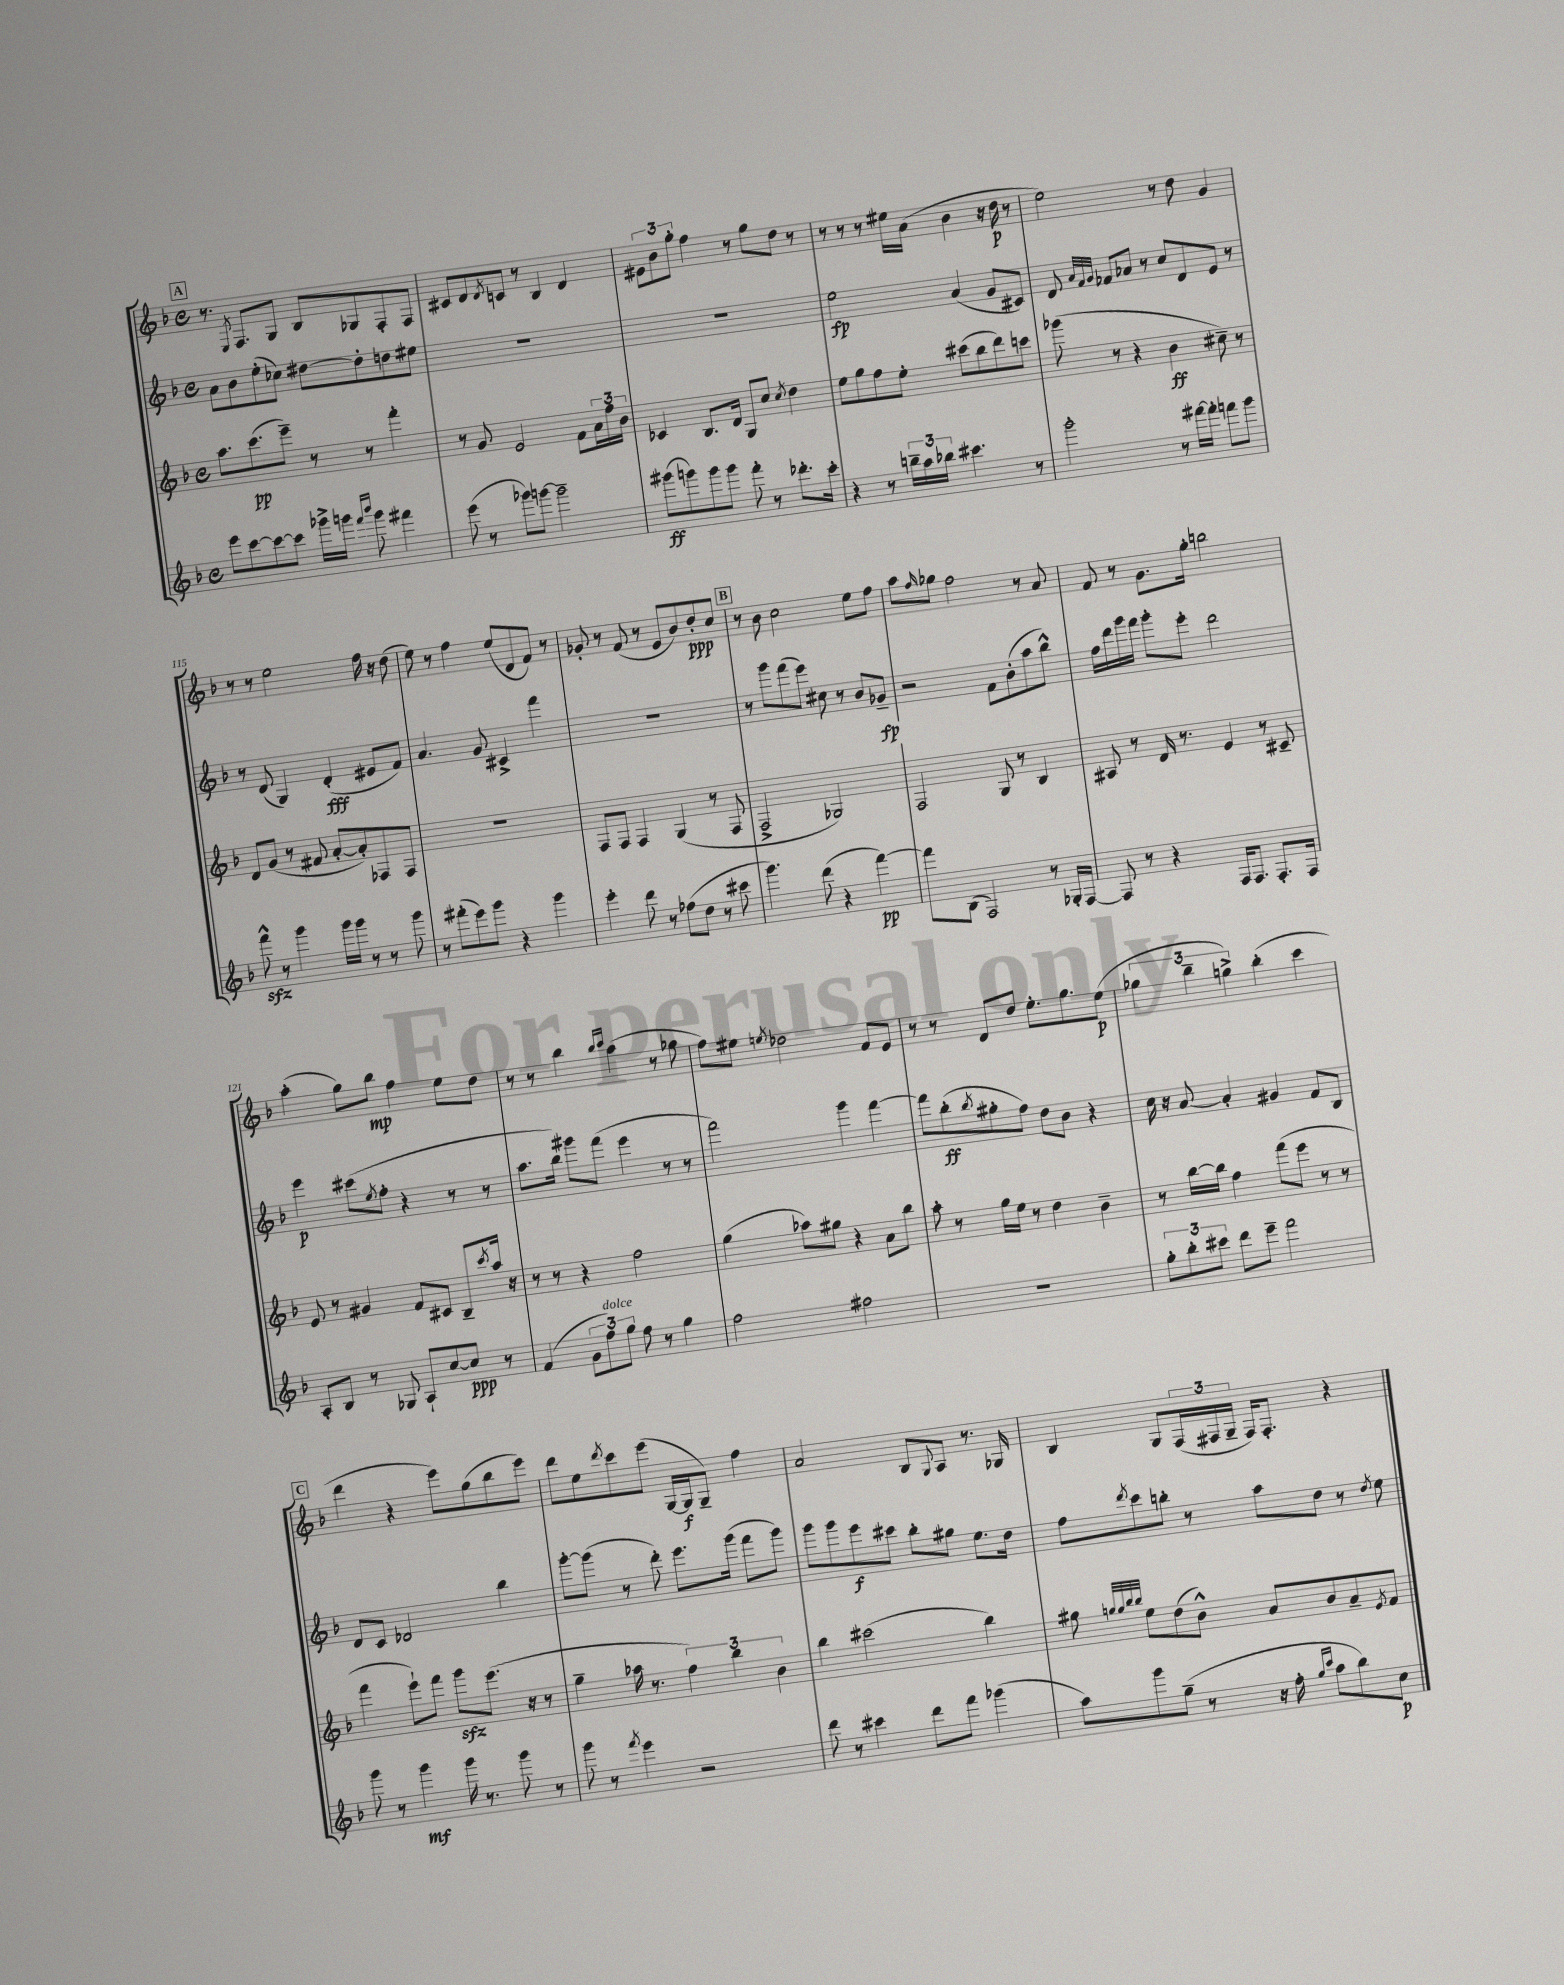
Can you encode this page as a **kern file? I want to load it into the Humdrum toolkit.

**kern	**kern	**kern	**kern
*staff4	*staff3	*staff2	*staff1
*clefG2	*clefG2	*clefG2	*clefG2
*k[b-]	*k[b-]	*k[b-]	*k[b-]
*M4/4	*M4/4	*M4/4	*M4/4
*met(c)	*met(c)	*met(c)	*met(c)
8eee\L	8.aa\L	8a\L	8.r
[8ccc\	.	8b-\	.
.	.	.	8qE/
.	(8.ccc\	.	8.F/L
8ccc\_	.	(8ee'\	.
8ccc\]J	8eee~\J)	8cc-\J)	8G/J
16ggg-^\LL	8r	[8dd#\L	8B-/L
16ggg\JJ	.	.	.
16qqfff/LL	.	.	.
16qqbbb-/JJ	.	.	.
8ggg\	8r	8dd#'\]	8G-/
4fff#\	4fff'\	8dd\	8F'/
.	.	8ee#\J	8F/J
=	=	=	=
(8eee\	8r	1r	8c#/L
8r	8g/	.	8d/
.	.	.	8qd/
8ggg-\L)	2e/	.	8c/J
[8ggg\J	.	.	8r
2ggg~\]	.	.	4B-/
.	8f\L	.	4d/
.	24a\L	.	.
.	24ff\	.	.
.	24b-\JJ	.	.
=	=	=	=
(8ggg#\L	4c-/	1r	12e#\L
.	.	.	12b-\
8ggg\)	.	.	.
.	.	.	12gg'\J
8ggg\	8.B-/L	.	4ff\
8ggg\J	.	.	.
.	16d/Jk	.	.
8fff'\	8G/L	.	8r
8r	8cc/J	.	8gg\L
.	8qcc/	.	.
8.ddd-'\L	4dd\	.	8dd\J
.	.	.	8r
16ccc'\Jk	.	.	.
=	=	=	=
4r	8ee\L	2ee\	8r
.	8gg\	.	8r
8r	8ff\	.	8r
24bb~\LL	8ee'\J	.	16ee#\LL
24aa\	.	.	.
.	.	.	(16a\JJ
24bb-\JJ	.	.	.
4.ccc#\	(8ccc#\L	(4a/	4b-\
.	8bb-\	.	.
.	8ddd\)	8g/L	16r
.	.	.	16dd\
8r	8ccc\J	8c#/J)	8r
=	=	=	=
2ggg'\	(8ggg-\	8d/	2ee\)
.	.	32qqa/LLL	.
.	.	32qqf/	.
.	.	32qqg/JJJ	.
.	8r	8f-/L	.
.	4r	8a-/J	.
.	.	8r	.
8r	4b-\	8cc/L	8r
[16fff#\LL	.	8d/	8dd\
16fff#'\]JJ	.	.	.
8fff\L	8cc#~\)	8e/J	4g/
8ggg\J	8r	8r	.
=	=	=	=
8fff^^\	8d/L	8r	8r
8r	(8g/J	(8d/	8r
4ggg\	8r	4G/)	2ee\
.	8f#/	.	.
16ggg\LL	[8a'/L	(4d'/	.
16ggg\JJ	.	.	.
8r	8a'/])	.	.
8r	8F-/	8e#/L	16ff\
.	.	.	16r
8ggg\	8F-/J	8f/J)	(8dd\
=	=	=	=
8r	1r	4.a/	8ee\)
(8fff#'\L	.	.	8r
8eee\)	.	.	4ff\
8ggg\J	.	8g/	.
4r	.	4c#^/	(8ee/L
.	.	.	8d/
4ggg\	.	4fff\	8f/J)
.	.	.	8r
=	=	=	=
4eee'\	8F/L	1r	8g-'/
.	8F/J	.	8r
8ddd\	4F/	.	(8f/
8r	.	.	8r
(8ff-\L	(4G/	.	8e/L
8dd\J	.	.	8b-/)
8r	8r	.	8dd'/
8ccc#\	8F/	.	8cc/J
=	=	=	=
4.ggg\)	2F^/	8r	8r
.	.	8ggg\L	8b-\
.	.	(8fff\	2cc\
(8ddd\	.	8eee\J)	.
4r	2G-/)	8cc#\	.
.	.	8r	.
[4fff\)	.	8b-/L	8ee\L
.	.	8g-~/J	8ff\J
=	=	=	=
8fff\]L	2F/	2r	8aa\L
.	.	.	16qqff/
(8B-\J	.	.	8gg-\J
2F/)	.	.	2ff\
.	8G/	8f\L	.
.	8r	(8b-'\	.
8r	4B-/	8aa\	8r
16G-'/LL	.	8bb-^^\J)	8a/
[16F/JJ	.	.	.
=	=	=	=
8F/]	8A#/	16ff\LL	8f/
.	.	16ddd\	.
8r	8r	16ggg\	8r
.	.	16fff\JJ	.
4r	16d/	8ggg'\L	8.g\L
.	8.r	.	.
.	.	8eee'\J	.
.	.	.	16gg'\Jk
16F/LK	4e/	2ddd\	2bb\
8.F/J	.	.	.
8.F'/L	8r	.	.
.	8c#~/	.	.
16F/Jk	.	.	.
=	=	=	=
8A'/L	8e/	4eee\	(4aa'\
8B-/J	8r	.	.
8r	4g#/	(8ccc#\L	8gg\L)
.	.	8qee/	.
8G-/	.	8ff'\J	8bb-\J
8A`/L	8f/L	4r	4ff\
[8cc/	8c#/J	.	.
8cc/]J	8B-~/L	8r	8ee\L
.	8qccc/	.	.
8r	16aa/Jk	8r	8dd\J
.	16r	.	.
=	=	=	=
(4f/	8r	8.aa\L	8r
.	8r	.	8r
.	.	16bb-\Jk)	.
12g\L	4r	8ggg#\L	4bb-\
12ff\)	.	.	.
.	.	(8fff\J	.
12gg\J	.	.	.
.	.	.	16qqbb-/LL
.	.	.	16qqccc/JJ
8ff\	2ff\	4eee\	(4aa\
8r	.	.	.
4gg\	.	8r	8r
.	.	8r	8gg-\
=	=	=	=
2ff\	(4gg\	2fff\)	8ff\L)
.	.	.	8ee#\J
.	.	.	8qee/
.	8aa-\L)	.	2dd-\
.	8gg#\J	.	.
2ff#\	4r	4ggg\	.
.	8a\L	[4fff\	8f/L
.	8bb-\J	.	8e/J
=	=	=	=
1r	8aa'\	8fff\]L	8r
.	8r	(8bb-'\	8r
.	.	8qbb-/	.
.	16gg\LL	8gg#'\	8d/L
.	16ee\JJ	.	.
.	8r	8ff\J)	8dd/J
.	4dd\	8dd\L	8.ee'\L
.	.	8b-\J	.
.	.	.	8.gg\
.	4b-~\	4r	.
.	.	.	(8ee\J
=	=	=	=
12gg'\L	8r	16cc\	6gg-\
.	.	16r	.
12bb-'\	.	.	.
.	[16bb-\LL	[8a/	.
12ccc#\J	.	.	6bb-~\
.	16bb-\]JJ	.	.
8ddd\L	4ff\	4a'/]	.
.	.	.	6gg^\)
8eee~\J	.	.	.
2fff\	(8fff\L	4g#/	(4bb-'\
.	8eee\J	.	.
.	8r	8f/L	4ccc\
.	8r	8B-/J	.
=	=	=	=
8ggg\	4fff\	8d/L	4ddd\
8r	.	8c/J	.
4ggg\	8eee`\L)	2d-/	4r
.	8fff\J	.	.
16ggg\	8ggg\L	.	8eee\L)
8.r	.	.	.
.	(8.eee\J	.	(8gg\
8ggg\	.	4bb-\	8bb-\
.	16r	.	.
8r	8r	.	8eee\J)
=	=	=	=
8ggg\	4gg~\	[8ggg'\L	8ddd\L
8r	.	(8ggg\]J	8ee\
8qfff/	.	.	8qddd/
4eee\	16aa-\	8r	8ccc\
.	8.r	.	.
.	.	8ddd'\)	(8eee\J
2r	6ff\)	8.eee\L	[16G/LL
.	.	.	16G/]J
.	.	.	8G~/J)
.	6bb-\	.	.
.	.	(16ggg\Jk	.
.	.	8fff\L	4ff\
.	6b-\	.	.
.	.	8ggg\J)	.
=	=	=	=
8ddd\	4bb-\	8ggg\L	2a/
8r	.	8ggg\	.
4ccc#\	(2ccc#\	8eee\	.
.	.	8ccc#\J	.
8ddd\L	.	8bb-'\L	8B-/L
.	.	.	8qqG/
8fff\J	.	8gg#\J	8A/J
(4ggg-\	4bb-\)	8.ee\L	8.r
.	.	16dd\Jk	16G-/
=	=	=	=
8aa\L)	8gg#\	8ff\L	4B-/
.	32qqgg/LLL	.	.
.	32qqgg/	.	.
.	32qqbb-/	.	.
.	32qqbb-/JJJ	8qddd/	.
8ggg\	8ee\L	8ccc\	.
(8gg~\J	(8dd\	8bb'\J	8G/L
8r	8b-^^\J)	8r	(24F/L
.	.	.	24F#/
.	.	.	24G~/JJ
16r	8a/L	8aa\L	16F#/LK)
16ff'\	.	.	8.F#'/J
16qqgg/LL	.	.	.
16qqccc/JJ	.	.	.
8aa\L	8b-/	8dd\J	.
8bb-\)	8a~/	8r	4r
.	8qe/	8qdd/	.
8cc\J	8f/J	8ee\	.
==	==	==	==
*-	*-	*-	*-
